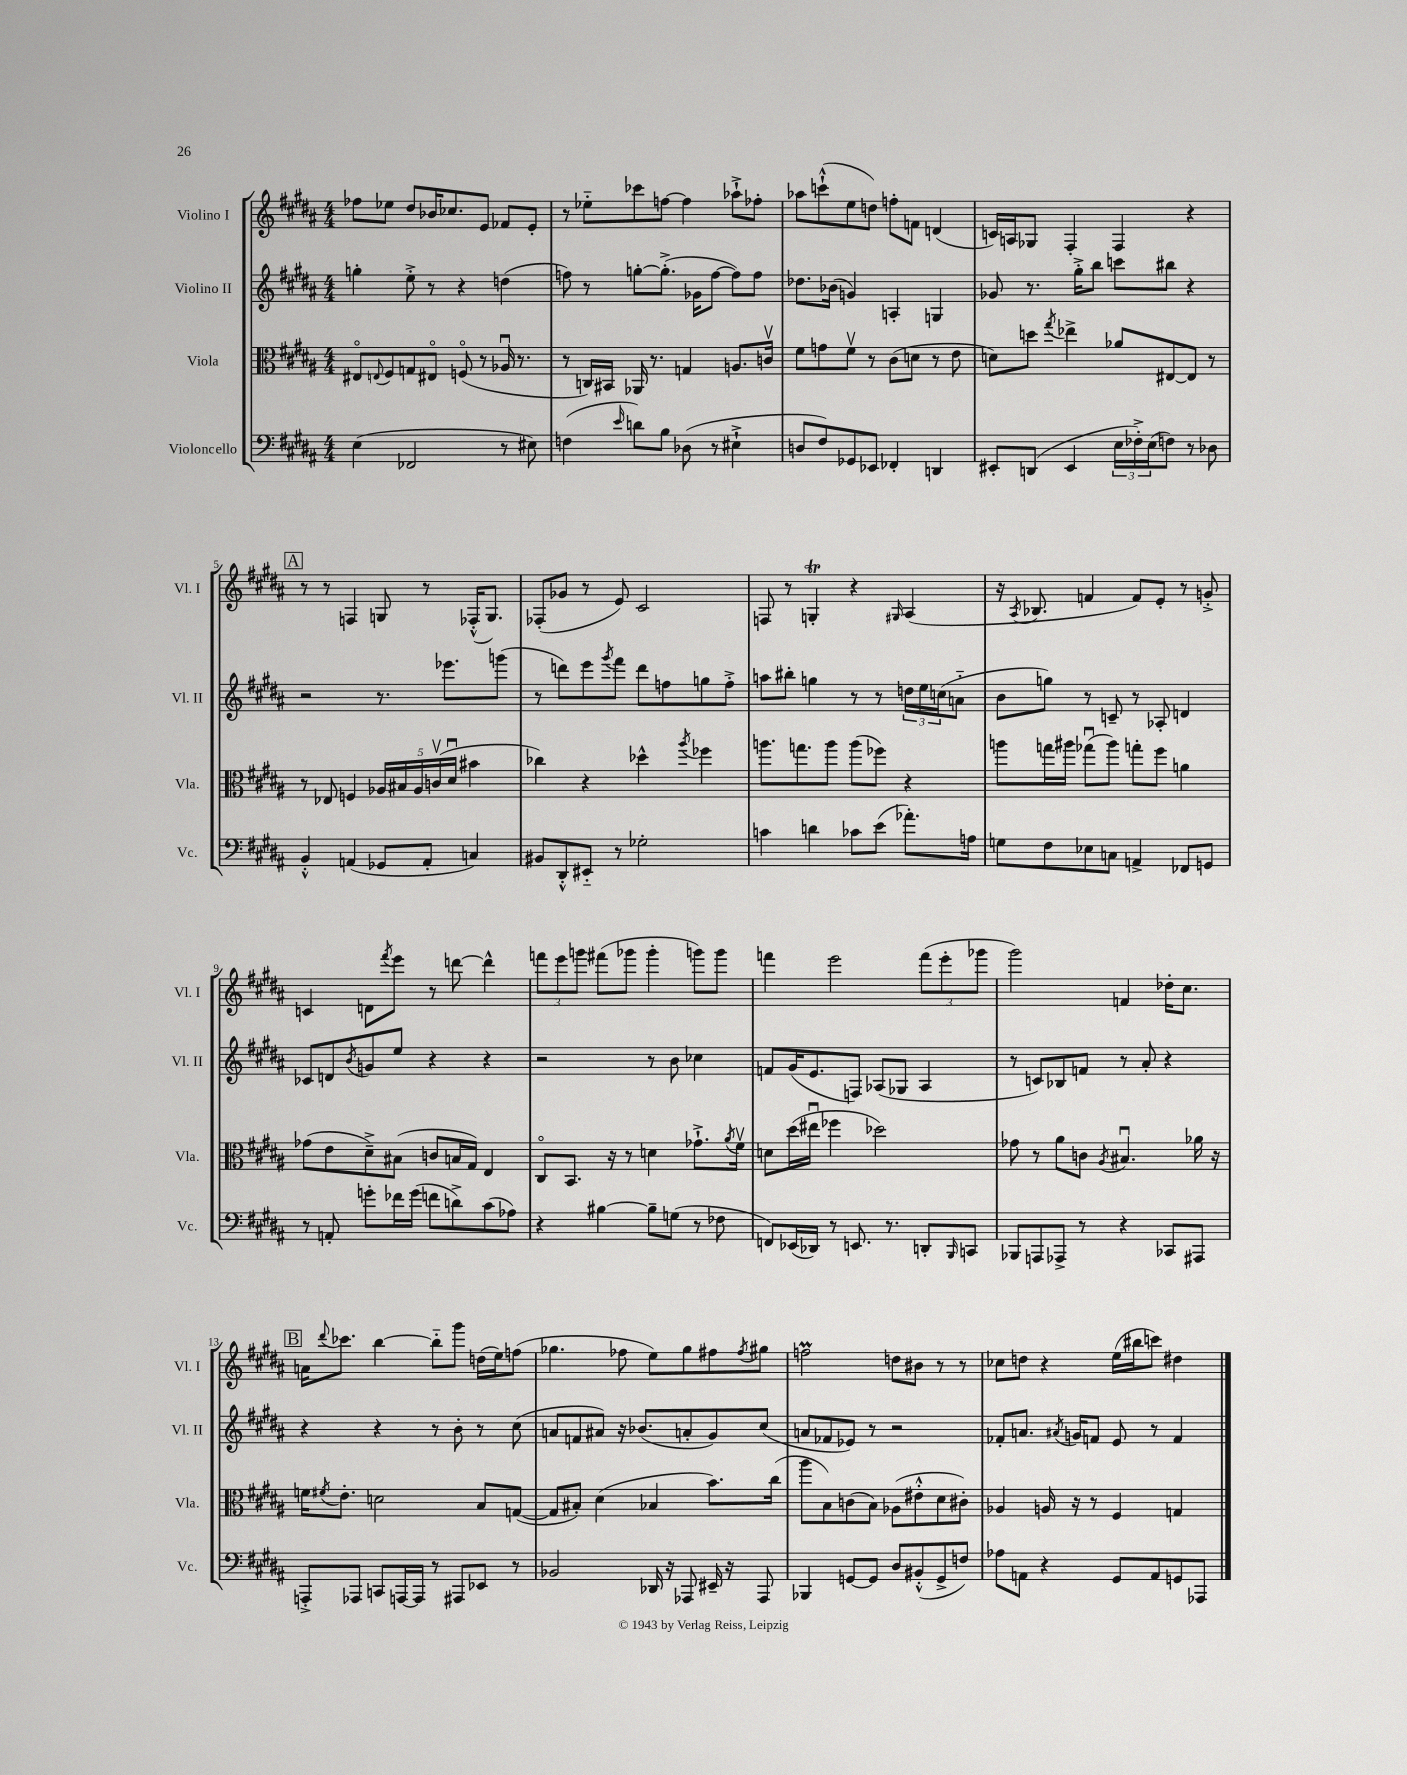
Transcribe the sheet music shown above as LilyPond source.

<<
\new StaffGroup <<
\new Staff = "s0" \with { instrumentName = "Violino I" shortInstrumentName = "Vl. I" } {
    \clef treble \key b \major \numericTimeSignature \time 4/4
    fes''8 ees''8 dis''8 bes'16 ces''8. e'8 fes'8 e'8-. |
    r8 ees''8-_ ces'''8 f''8~ f''4 aes''8-!-> fes''8-. |
    aes''8 c'''8-!-^( e''8 d''8) f''8-. f'8 d'4( |
    c'16) a16 ges8 fis4-. fis4 r4 |
    \mark \markup { \box "A" } r8 r8 f4 g8 r8 fes16-.-^( g8.) |
    fes8-.( ges'8 r8 e'8) cis'2 |
    f8 r8 g4-.\trill r4 \grace { gis16 } ais4( |
    r16 \acciaccatura { ais8 } bes8. f'4 f'8) e'8-. r8 g'8-.-> |
    c'4 d'8 \acciaccatura { fis'''8 } e'''8 r8 d'''8~ d'''4-^ |
    \tuplet 3/2 { f'''8 e'''8 g'''8 } fis'''8( ges'''8 ges'''4-. g'''8) g'''8 |
    f'''4 e'''2 \tuplet 3/2 { f'''8( e'''8-. ges'''8 } |
    gis'''2) f'4 des''16-. cis''8. |
    \mark \markup { \box "B" } a'16 \appoggiatura { dis'''8 } ces'''8. b''4~ b''8-_ gis'''8 d''16( e''16) f''8( |
    ges''4. fes''8 e''8) ges''8 fis''8 \acciaccatura { fis''8 } gis''8 |
    f''2\prall d''8 bis'8 r8 r8 |
    ces''8 d''8 r4 e''16( bis''16 c'''8) dis''4 \bar "|." |
}
\new Staff = "s1" \with { instrumentName = "Violino II" shortInstrumentName = "Vl. II" } {
    \clef treble \key b \major \numericTimeSignature \time 4/4
    g''4-. e''8-.-> r8 r4 d''4( |
    f''8) r8 g''8~-. g''8.-.->( ges'16 f''8~ f''8) f''8 |
    des''8. bes'16( g'4) a4-. g4 |
    ges'8 r8. gis''16-.-> b''8 c'''8 bis''8 r4 |
    \mark \markup { \box "A" } r2 r8. ees'''8. g'''8( |
    r8 d'''8) e'''8 \acciaccatura { gis'''8 } fis'''8 d'''8 f''8 g''8 f''8-.-> |
    a''8 bis''8-. g''4 r8 r8 \tuplet 3/2 { d''16 e''16 c''16( } a'8-_ |
    b'8 g''8) r8 c'8-- r8 aes8-. d'4 |
    ces'8 d'8 \acciaccatura { b'8 } g'8 e''8 r4 r4 |
    r2 r8 b'8 ces''4 |
    f'8 gis'16( e'8. f8) aes8( ges8 aes4 |
    r8 c'8) bes8 f'8 r8 ais'8-. r4 |
    \mark \markup { \box "B" } r4 r4 r8 b'8-. r8 cis''8( |
    a'8 f'8 ais'8) r16 bes'8.( a'8-. gis'8) cis''8( |
    a'8 fes'8 ees'8) r8 r2 |
    fes'8-. a'8. \acciaccatura { ais'8 } g'16 f'8 e'8 r8 f'4 \bar "|." |
}
\new Staff = "s2" \with { instrumentName = "Viola" shortInstrumentName = "Vla." } {
    \clef alto \key b \major \numericTimeSignature \time 4/4
    eis8\flageolet \appoggiatura { e8 } fis8 g8 eis8\flageolet f8\flageolet( r8 aes16\downbow r8. |
    r8 c16) bis,16 aes,16 r8. g4 a8. c'16\upbow |
    fis'8 g'8 fis'8\upbow r8 cis'8( d'8 r8 e'8 |
    d'8) d''8 \acciaccatura { gis''8 } ees''4-> aes'8 eis8~ eis8 r8 |
    \mark \markup { \box "A" } r8 ees8 f4 \tuplet 5/4 { aes16 bis16 aes16 c'16\upbow( dis'16\downbow } bis'4 |
    ces''4) r4 des''4-^ \acciaccatura { ais''8 } fes''4 |
    a''8. g''8. a''8 a''8( fes''8) r4 |
    a''8 g''16 ais''16 ges''8\downbow( ais''8) g''8-. fis''8 a'4 |
    ges'8( e'8 dis'8--->) bis8( c'8 b16 gis16) e4 |
    cis8\flageolet b,8. r16 r8 d'4 ges'8.-!-> \acciaccatura { ais'8 } fis'16\upbow |
    d'8 dis''16( eis''16\downbow fes''4 des''2) |
    ges'8 r8 ais'8 c'8 \acciaccatura { ais8 } bis4.\downbow aes'16 r16 |
    \mark \markup { \box "B" } f'16 \acciaccatura { fis'8 } e'8.-. d'2 b8 g8~( |
    g8 bis8-.) dis'4( bes4 b'8.) cis''16( |
    ais''8 b8) c'8( b8) aes8( eis'8-.-^ dis'8 cis'8-.) |
    aes4 a16 r16 r8 fis4 g4 \bar "|." |
}
\new Staff = "s3" \with { instrumentName = "Violoncello" shortInstrumentName = "Vc." } {
    \clef bass \key b \major \numericTimeSignature \time 4/4
    e4( fes,2 r8 eis8) |
    f4( \grace { e'16 } d'8) b8 des8( r8 eis4-!-> |
    d8 fis8) ges,8 ees,8 fes,4-. d,4 |
    eis,8-. d,8( eis,4 \tuplet 3/2 { e16 fes16-.->) e16( } f8) r8 des8 |
    \mark \markup { \box "A" } b,4-.-^ a,4( ges,8 a,8-. c4) |
    bis,8 dis,8-.-^ eis,8-_ r8 ges2-. |
    c'4 d'4 ces'8 e'8( aes'8.-.) a16 |
    g8 fis8 ees8 c8 a,4-> fes,8 g,8 |
    r8 a,8-. g'8-. fes'16 g'16( f'8 d'8->) cis'8( aes8) |
    r4 bis4~ bis8-- g8( r8 fes8 |
    f,8) ees,16( des,16) r8 e,8. r8. d,8-. \grace { b,,16 } c,8 |
    bes,,8 a,,8 aes,,8-> r8 r4 ces,8 ais,,8 |
    \mark \markup { \box "B" } a,,8-.-> aes,,8 c,8 a,,16~ a,,16 r8 ais,,8 ees,8 r8 |
    bes,2 des,16 r16 aes,,8 eis,16-- r16 aes,,8 |
    bes,,4 g,8~ g,8 dis8 bis,8-.-^( g,8-> f8) |
    aes8 a,8 r4 gis,8 a,8 g,8 aes,,8 \bar "|." |
}
>>
>>
